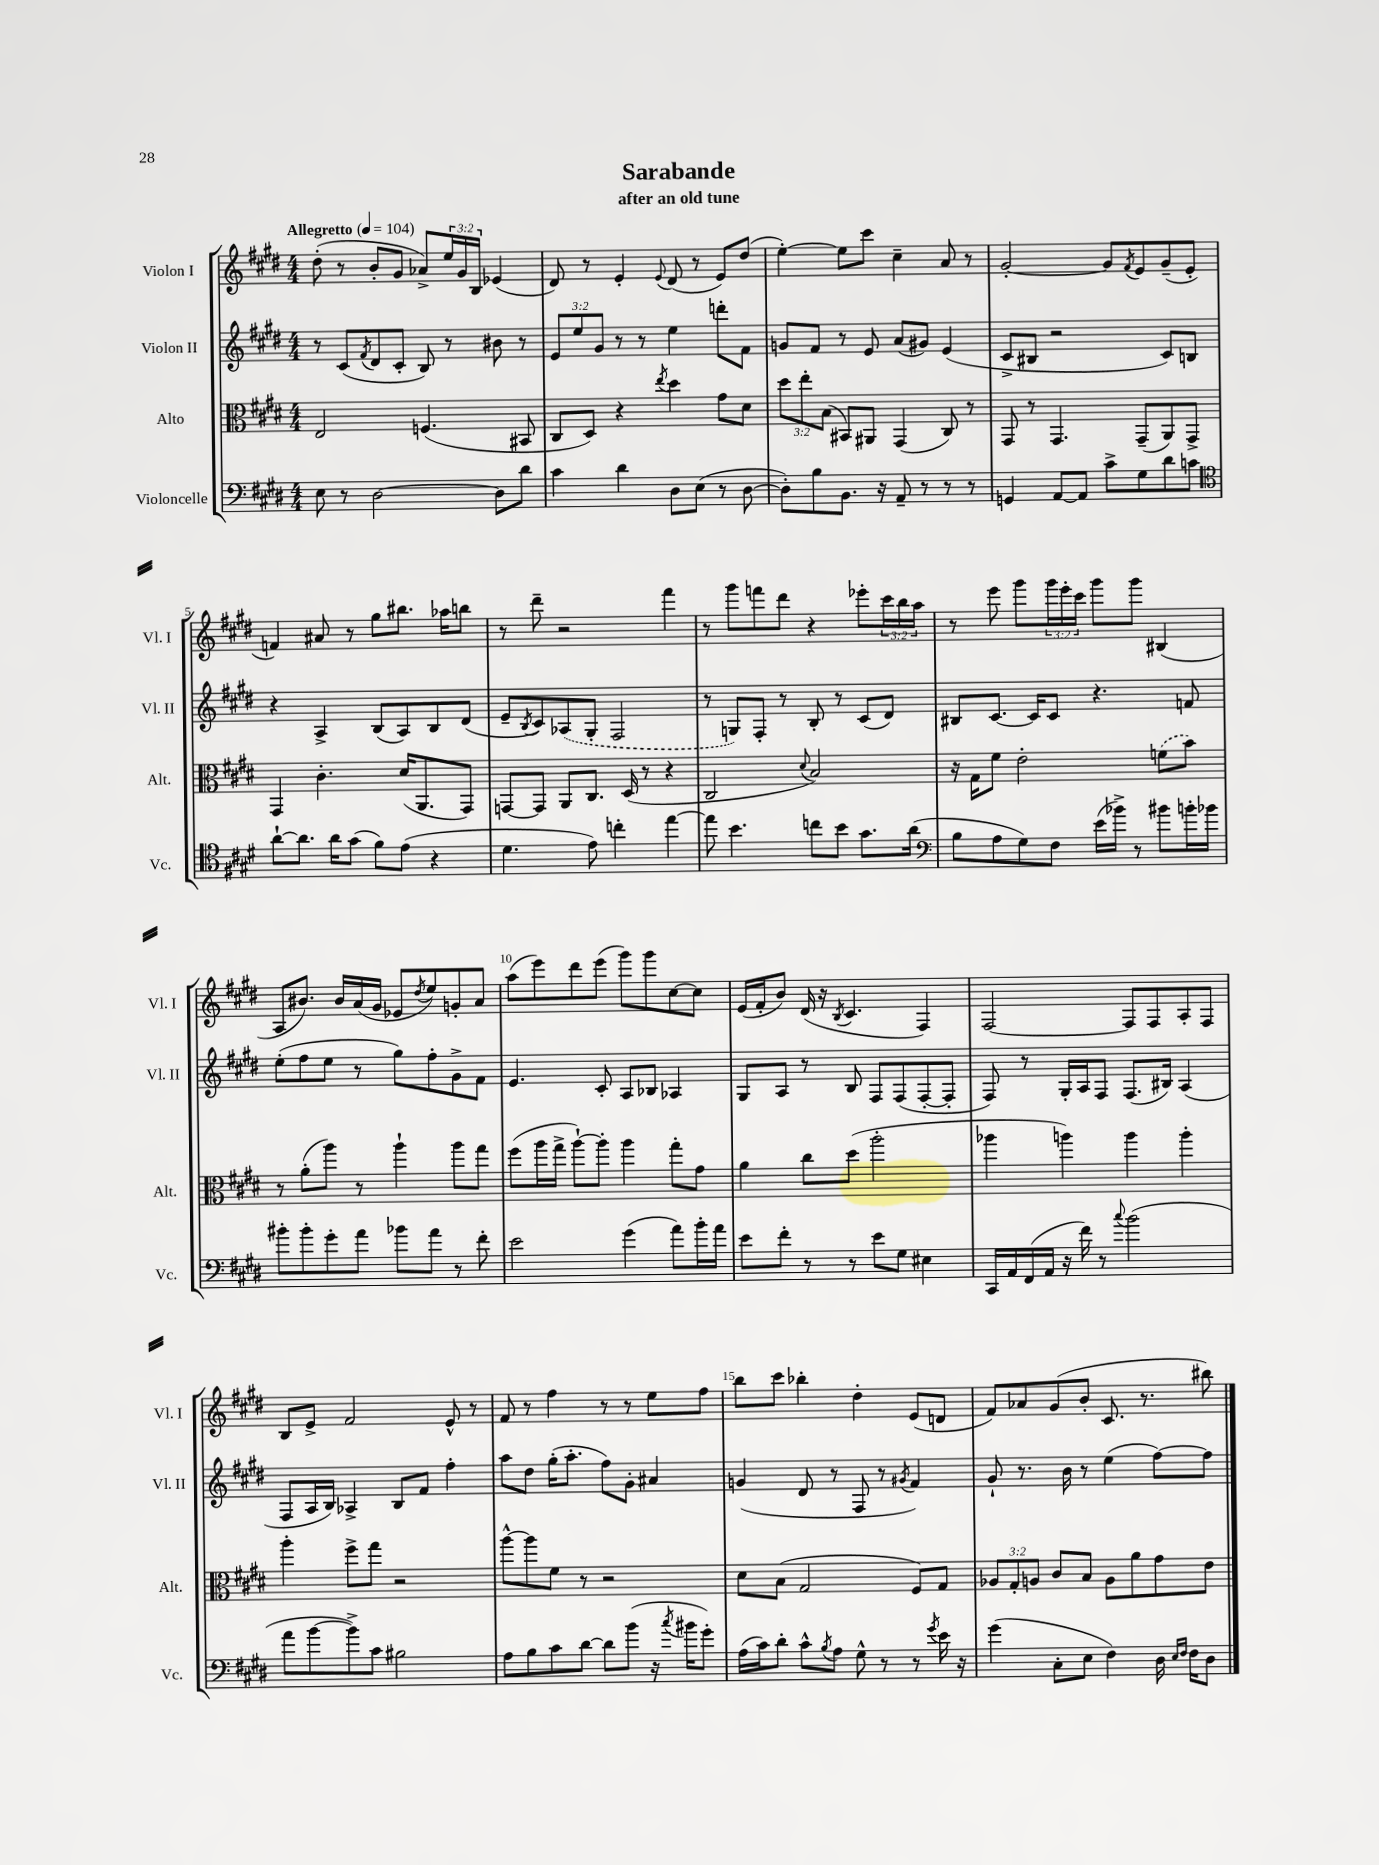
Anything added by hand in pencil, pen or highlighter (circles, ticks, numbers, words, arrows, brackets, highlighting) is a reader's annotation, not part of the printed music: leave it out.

**kern	**kern	**kern	**kern
*part4	*part3	*part2	*part1
*staff4	*staff3	*staff2	*staff1
*I"Violoncelle	*I"Alto	*I"Violon II	*I"Violon I
*I'Vc.	*I'Alt.	*I'Vl. II	*I'Vl. I
*clefF4	*clefC3	*clefG2	*clefG2
*k[f#c#g#d#]	*k[f#c#g#d#]	*k[f#c#g#d#]	*k[f#c#g#d#]
*M4/4	*M4/4	*M4/4	*M4/4
*MM104	*MM104	*MM104	*MM104
=1	=1	=1	=1
!	!	!	!LO:TX:a:B:t=Allegretto
8E\	2E/	8r	(8dd#'\
8r	.	(8c#/L	8r
.	.	8qf#/	.
[2D#\	.	8d#/	8b'/L
.	.	8c#'/J	8g#/J
.	(4.Fn/	8B/)	8a-X^/L)
.	.	8r	24ee/L
.	.	.	24g#/
.	.	.	24B/JJ
8D#\L]	.	8b#X\	(4e-X/
8d#\J	8BB#X/	8r	.
=2	=2	=2	=2
4c#\	8C#/L	12e/L	8d#/)
.	.	12ee/	.
.	8D#/J)	.	8r
.	.	12g#/J	.
4d#\	4r	8r	4e'/
.	.	8r	.
.	8qee/	.	8qqe/
8D#\L	4dd#\	4ee\	(8d#/
(8E\J	.	.	8r
8r	8g#\L	8dddn'\L	8e/L)
[8D#\	8d#\J	8f#\J	(8dd#/J
=3	=3	=3	=3
8D#'\L])	12dd#\L	8gn/L	[4ee'\)
.	12ee'\	.	.
8B\	.	8f#/J	.
.	(12B\J	.	.
8.BB\J	8BB#X/L)	8r	8ee\L]
.	8AA#X/J	8e/	8ccc#\J
16r	.	.	.
8AA~/	(4GG#/	(8a/L	4cc#~\
8r	.	8g#X/J)	.
8r	8C#/)	(4e/	8a/
8r	8r	.	8r
=4	=4	=4	=4
4GGn/	8GG#/	8c#^/L	[2g#'/
.	8r	8B#X/J	.
[8AA/L	4.GG#/	2r	.
8AA/J]	.	.	.
8c#^\L	.	.	8g#/L]
.	.	.	8qf#/
8G#\	(8GG#~/L	.	8e/
8d#\	8AA/)	8c#/L)	(8g#~/
8cn\J	8GG#^/J	8Bn/J	8e'/J
!!LO:LB:g=z
=5	=5	=5	=5
*clefC4	*	*	*
[8a`\L	4GG#/	4r	4fn/)
8.a\J]	.	.	.
.	4.c#'\	4A^/	8a#X/
16a\KL	.	.	.
(8g#\J	.	.	8r
8f#\L)	.	(8B/L	8gg#\L
(8e\J	(16d#/KL	8A/)	8.bb#X\J
.	8.AA/	.	.
4r	.	8B/	.
.	.	.	16aa-X\KL
.	8GG#/J)	(8d#/J	8bbn\J
=6	=6	=6	=6
4.d#\	[8GGn/L	8e~/L	8r
.	.	8qB/	.
.	8GG/J]	8c#/)	8ddd#~\
.	8AA/L	(8A-X/	2r
8e\)	8.C#/J	8G#'/J	.
4ccn'\	.	2F#/	.
.	(16D#/	.	.
.	8r	.	.
[4ee\	4r	.	4fff#\
=7	=7	=7	=7
8ee\]	2C#/	8r	8r
4.b\	.	8Gn/L)	8ggg#\L
.	.	8F#'/J	8fffn\
.	.	8r	8ddd#\J
.	8qqd#/	.	.
8ccn\L	2B/)	8B'/	4r
8b\J	.	8r	.
8.g#\L	.	(8c#/L	8eee-X'\L
.	.	8d#/J)	24ccc#\L
.	.	.	24bb\
(16a\Jk	.	.	.
.	.	.	24aa\JJ
=8	=8	=8	=8
*clefF4	*	*	*
8B\L	16r	8B#X/L	8r
.	16G#\KL	.	.
8A\	8f#\J	[8.c#/J	8eee\
8G#\)	2e'\	.	8ggg#\L
.	.	16c#/KL]	.
8F#\J	.	8c#/J	24ggg#\L
.	.	.	24eee'\
.	.	.	24ccc#\JJ
(16e\LL	.	4.r	8ggg#\L
16b-X^\JJ)	.	.	.
8r	.	.	8ggg#\J
8b#X\L	(8fn\L	.	(4B#X/
16bn'\L	8b\J)	8fn/	.
16b-X\JJ	.	.	.
!!LO:LB:g=z
=9	=9	=9	=9
8b#X'\L	8r	(8ee'\L	8A/L
8b#'\	(8a'\L	8ff#\	8.b#X/J)
8g#'\	8aa\J)	8ee\J	.
.	.	.	16b#/LL
8a\J	8r	8r	(16a/
.	.	.	16g#/JJ
8b-X\L	4aa`\	8gg#\L)	8e-X/L
.	.	.	8qdd#/
8a\J	.	8ff#'\	8ee/)
8r	8aa\L	8g#^\	8gn'/
8f#'\	8gg#\J	8f#\J	8a/J
=10	=10	=10	=10
2e\	(8ff#\L	4.e/	(8aa\L
.	16aa\L	.	8eee\)
.	16gg#^\JJ	.	.
.	[8aa`\L)	.	8ddd#\
.	8aa'\J]	8c#'/	(8eee\J
(4g#\	4aa\	8A/L	8ggg#\L)
.	.	8B-X/J	8ggg#\
8a\L)	8gg#'\L	4A-X/	[8cc#\
16b'\L	8g#\J	.	8cc#\J]
16a\JJ	.	.	.
=11	=11	=11	=11
8e\L	4a\	8G#/L	(16e/LL
.	.	.	16f#'/J
8f#'\J	.	8A/J	8b/J)
8r	8cc#\L	8r	(16d#/
.	.	.	16r
.	.	.	8qB/
8r	(8dd#\J	8B/	4.c#/
8e\L	2aa'\	8F#/L	.
8G#\J	.	(8F#/	.
4E#X\	.	[8F#'/	4F#/)
.	.	8F#'/J]	.
=12	=12	=12	=12
16CC#/LL	4aa-X\	8F#/)	[2F#/
16AA/	.	.	.
(16FF#/	.	8r	.
16AA/JJ	.	.	.
16r	4aan\)	16G#'/LL	.
16f#\)	.	16A/J	.
8r	.	8F#/J	.
8qqcc#/	.	.	.
(2b\	4aa\	(8.F#/L	8F#/L]
.	.	.	8F#/
.	.	16B#X/Jk)	.
.	4aa'\	(4A/	8A'/
.	.	.	8F#/J
!!LO:LB:g=z
=13	=13	=13	=13
8a\L	4aa'\	8F#/L	8B/L
[8b\	.	16A/L	8e^/J
.	.	16B/JJ)	.
8b^\])	8ff#^\L	4A-X^/	2f#/
8c#\J	8gg#\J	.	.
2B#X\	2r	8B/L	.
.	.	8f#/J	.
.	.	4ff#'\	8e^^/
.	.	.	8r
=14	=14	=14	=14
8A\L	[8aa^^\L	8aa\L	8f#/
8B\	8aa\]	8dd#\J	8r
8c#\	8f#\J	(16gg#'\KL	4ff#\
.	.	8.aa'\J	.
[8d#\J	8r	.	.
8d#\L]	2r	8ff#\L)	8r
(8b\J	.	8g#'\J	8r
16r	.	4a#X/	8ee\L
8qcc#/	.	.	.
16b#X\KL	.	.	.
8g#'\J)	.	.	8ff#\J
=15	=15	=15	=15
(16A\LL	8d#\L	(4gn/	8bb\L
16c#\J)	.	.	.
8d#'\J	(8B\J	.	8ccc#\J
8c#^^\L	2G#/	8d#/	4bb-X'\
8qB/	.	.	.
8A\J	.	8r	.
8G#^^\	.	8F#/	4dd#'\
8r	.	8r	.
.	.	8qg#X/	.
8r	8F#/L)	4f#/)	(8e/L
8qg#/	.	.	.
16e\	8G#/J	.	8dn/J
16r	.	.	.
=16	=16	=16	=16
(4g#\	12A-X/L	8g#`/	8f#/L)
.	12G#'/	.	.
.	.	8.r	8a-X/
.	12An/J	.	.
8C#'\L	8c#/L	.	(8g#/
.	.	16b\	.
8E\J	8B/J	8r	8b'/J
4F#\)	8A\L	(4ee\	8.c#/
.	8a\	.	.
.	.	.	8.r
16D#\	8g#\	[8ff#\L)	.
16qqE/LL	.	.	.
16qqF#/JJ	.	.	.
16F#\KL	.	.	.
8D#\J	8e\J	8ff#\J]	8bb#X\)
==	==	==	==
*-	*-	*-	*-
